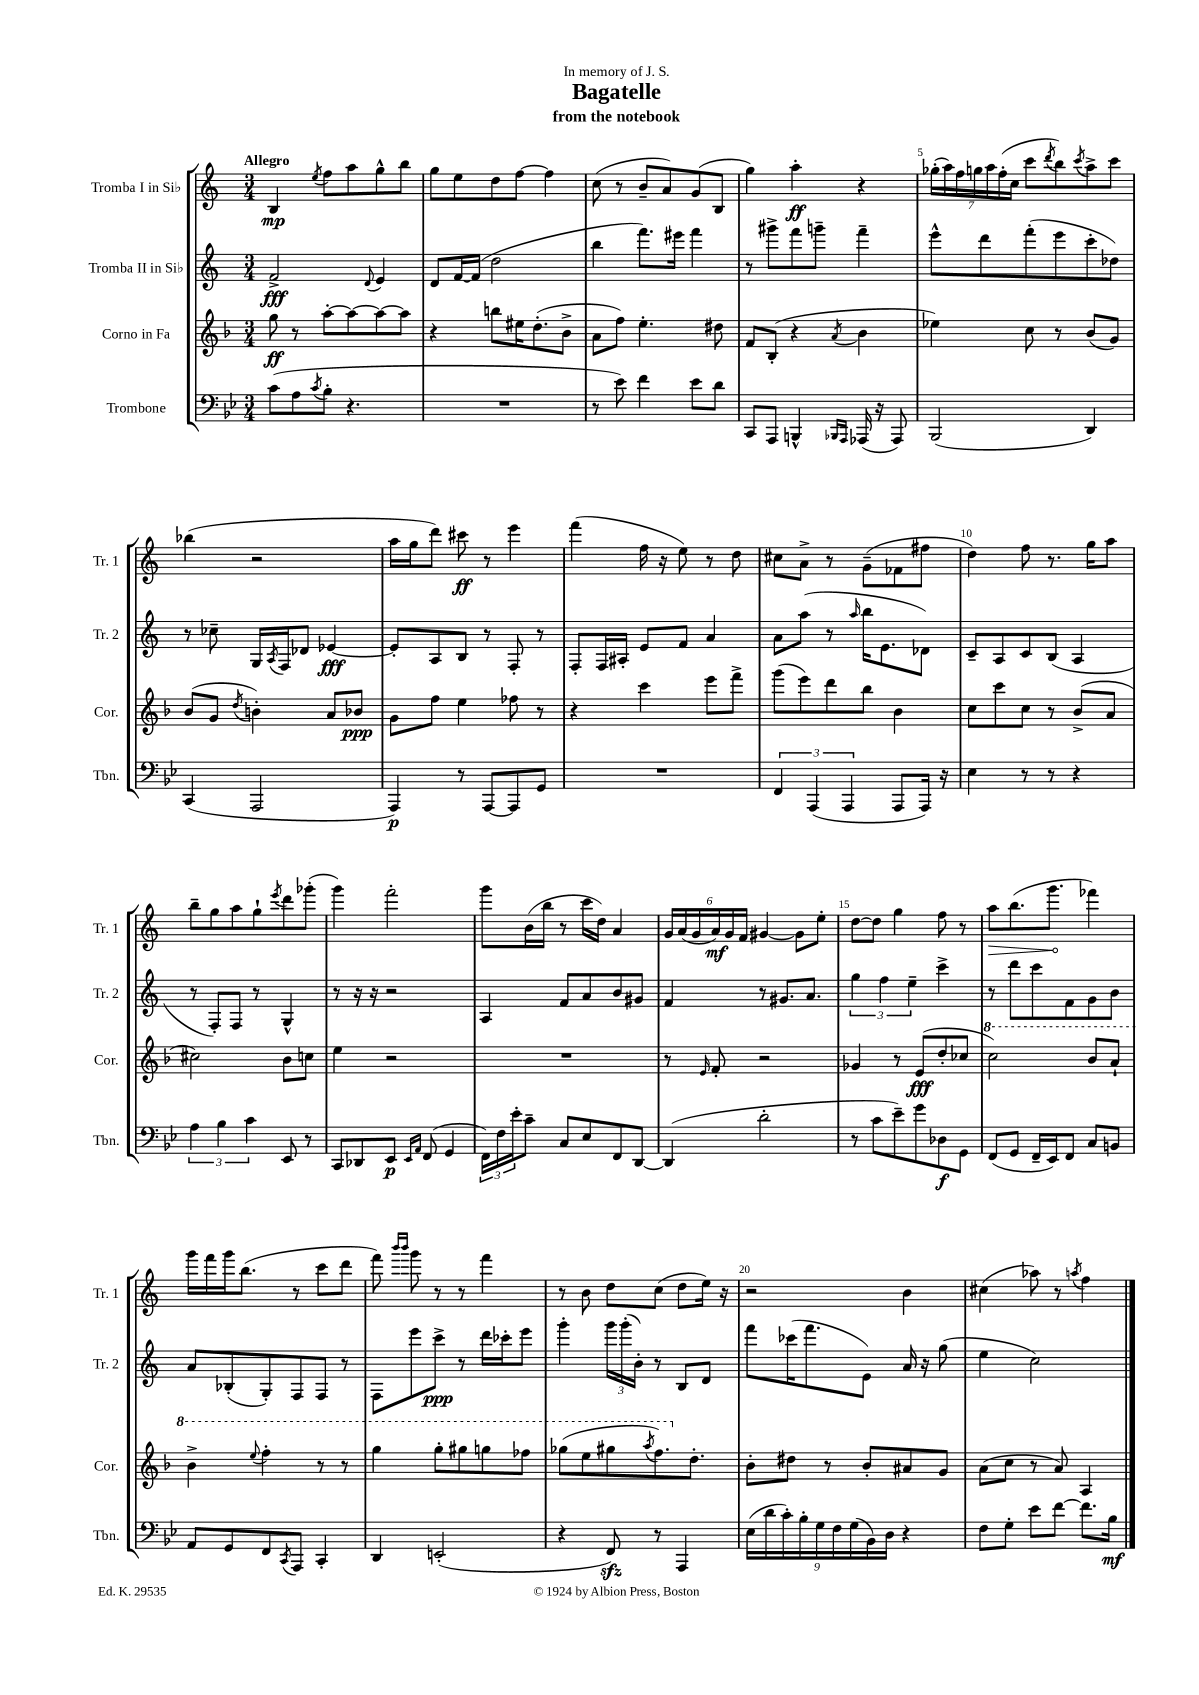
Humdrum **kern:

**kern	**dynam	**kern	**dynam	**kern	**dynam	**kern	**dynam
*part4	*part4	*part3	*part3	*part2	*part2	*part1	*part1
*staff4	*staff4	*staff3	*staff3	*staff2	*staff2	*staff1	*staff1
*I"Trombone	*	*I"Corno in Fa	*	*I"Tromba II in Si♭	*	*I"Tromba I in Si♭	*
*I'Tbn.	*	*I'Cor.	*	*I'Tr. 2	*	*I'Tr. 1	*
*clefF4	*	*clefG2	*	*clefG2	*	*clefG2	*
*k[b-e-]	*	*k[b-]	*	*k[]	*	*k[]	*
*M3/4	*	*M3/4	*	*M3/4	*	*M3/4	*
=1	=1	=1	=1	=1	=1	=1	=1
!	!	!	!	!	!	!LO:TX:a:B:t=Allegro	!
(8c\L	.	8gg\	ff	2f^/	fff	4B/	mp
8A\	.	8r	.	.	.	.	.
8qc/	.	.	.	.	.	8qee/	.
8B-'\J	.	[8aa'\L	.	.	.	8ff\L	.
4.r	.	8aa\_	.	.	.	8aa\	.
.	.	.	.	8qqd/	.	.	.
.	.	8aa\_	.	4e/	.	8gg^^\	.
.	.	8aa\J]	.	.	.	8bb\J	.
=2	=2	=2	=2	=2	=2	=2	=2
2.r	.	4r	.	8d/L	.	8gg\L	.
.	.	.	.	[16f/L	.	8ee\	.
.	.	.	.	(16f/JJ]	.	.	.
.	.	8bbn\L	.	2dd\	.	8dd\	.
.	.	16ee#X\K	.	.	.	[8ff\J	.
.	.	(8.dd'\	.	.	.	.	.
.	.	.	.	.	.	4ff\]	.
.	.	8b-^\J	.	.	.	.	.
=3	=3	=3	=3	=3	=3	=3	=3
8r	.	8a\L	.	4bb\	.	(8cc\	.
8e-\)	.	8ff\J)	.	.	.	8r	.
4f\	.	4.ee'\	.	8.fff\L)	.	8b~/L	.
.	.	.	.	.	.	8a/)	.
.	.	.	.	16eee#X\Jk	.	.	.
8e-\L	.	.	.	4fff\	.	(8g/	.
8d\J	.	8dd#X\	.	.	.	8B/J	.
=4	=4	=4	=4	=4	=4	=4	=4
8CC/L	.	8f/L	.	8r	.	4gg\)	.
8AAA/J	.	(8B-'/J	.	8ggg#X^\L	.	.	.
4BBBn^^/	.	4r	.	8fff\	.	4aa'\	ff
.	.	.	.	8gggn~\J	.	.	.
16qqBBB-X/LL	.	.	.	.	.	.	.
16qqAAA/JJ	.	8qa/	.	.	.	.	.
(16AAA-X/	.	4b-\	.	4fff~\	.	4r	.
16r	.	.	.	.	.	.	.
8AAA-/)	.	.	.	.	.	.	.
=5	=5	=5	=5	=5	=5	=5	=5
(2BBB-/	.	4ee-X\)	.	8eee^^\L	.	(28gg-X'\LL	.
.	.	.	.	.	.	28aa\)	.
.	.	.	.	.	.	28ff\	.
.	.	.	.	.	.	28ggn\	.
.	.	.	.	8ddd\	.	.	.
.	.	.	.	.	.	28aa\	.
.	.	.	.	.	.	(28ff'\	.
.	.	.	.	.	.	28cc\JJ	.
.	.	8cc\	.	(8fff'\	.	8ccc\L	.
.	.	.	.	.	.	8qddd/	.
.	.	8r	.	8eee\	.	8bb\)	.
.	.	.	.	.	.	8qccc/	.
4DD/)	.	(8b-/L	.	8ccc'\	.	8aa^\	.
.	.	8g/J)	.	8dd-X\J)	.	8ccc\J	.
!!LO:LB:g=z
=6	=6	=6	=6	=6	=6	=6	=6
(4CC/	.	(8b-/L	.	8r	.	(4bb-X\	.
.	.	8g/J	.	8cc-X~\	.	.	.
.	.	8qdd/	.	.	.	.	.
2AAA/	.	4bn'\)	.	16G/LL	.	2r	.
.	.	.	.	8qA/	.	.	.
.	.	.	.	16F/J	.	.	.
.	.	.	.	8d-X/J	.	.	.
.	.	8a/L	.	[4e-X/	fff	.	.
.	.	8b-X/J	ppp	.	.	.	.
=7	=7	=7	=7	=7	=7	=7	=7
4AAA/)	p	8g\L	.	8e-'/L]	.	16aa\LL	.
.	.	.	.	.	.	16gg\J	.
.	.	8ff\J	.	8A/	.	8ddd\J)	.
8r	.	4ee\	.	8B/J	.	8ccc#X\	ff
[8AAA/L	.	.	.	8r	.	8r	.
8AAA/]	.	8ff-X\	.	8F'/	.	4eee\	.
8GG/J	.	8r	.	8r	.	.	.
=8	=8	=8	=8	=8	=8	=8	=8
2.r	.	4r	.	8F'/L	.	(4fff\	.
.	.	.	.	16F/L	.	.	.
.	.	.	.	16A#X'/JJ	.	.	.
.	.	4ccc\	.	8e/L	.	16ff\	.
.	.	.	.	.	.	16r	.
.	.	.	.	8f/J	.	8ee\)	.
.	.	8eee\L	.	4a/	.	8r	.
.	.	8fff^\J	.	.	.	8dd\	.
=9	=9	=9	=9	=9	=9	=9	=9
6FF/	.	(8ggg\L	.	8a\L	.	8cc#X\L	.
.	.	8eee\)	.	(8aa\J	.	8a^\J	.
(6AAA/	.	.	.	.	.	.	.
.	.	8ddd\	.	8r	.	8r	.
6AAA/	.	.	.	.	.	.	.
.	.	.	.	16qqaa/	.	.	.
.	.	8bb-\J	.	16bb\KL	.	(8g~\L	.
.	.	.	.	8.e\	.	.	.
8AAA/L	.	4b-\	.	.	.	8f-X\	.
16AAA/Jk)	.	.	.	8d-X\J)	.	8ff#X\J	.
16r	.	.	.	.	.	.	.
=10	=10	=10	=10	=10	=10	=10	=10
4E-\	.	8cc\L	.	8c~/L	.	4dd\)	.
.	.	8ccc\	.	8A/	.	.	.
8r	.	8cc\J	.	8c/	.	8ff\	.
8r	.	8r	.	(8B/J	.	8.r	.
4r	.	(8b-^/L	.	4A/	.	.	.
.	.	.	.	.	.	16gg\KL	.
.	.	8a/J	.	.	.	8aa\J	.
!!LO:LB:g=z
=11	=11	=11	=11	=11	=11	=11	=11
6A\	.	2cc#X\)	.	8r	.	8bb~\L	.
.	.	.	.	8F'/L)	.	8gg\	.
6B-\	.	.	.	.	.	.	.
.	.	.	.	8F/J	.	8aa\	.
6c\	.	.	.	.	.	.	.
.	.	.	.	8r	.	8gg`\	.
.	.	.	.	.	.	8qeee/	.
8EE-/	.	8b-\L	.	4G^^/	.	8ddd\	.
8r	.	8ccn\J	.	.	.	(8ggg-X'\J	.
=12	=12	=12	=12	=12	=12	=12	=12
8CC/L	.	4ee\	.	8r	.	4ggg\)	.
8DD-X/	.	.	.	16r	.	.	.
.	.	.	.	16r	.	.	.
8EE-/J	p	2r	.	2r	.	2fff'\	.
16qqEE-/LL	.	.	.	.	.	.	.
16qqAA/JJ	.	.	.	.	.	.	.
(8FF/	.	.	.	.	.	.	.
4GG/	.	.	.	.	.	.	.
=13	=13	=13	=13	=13	=13	=13	=13
24FF\LL)	.	2.r	.	4A/	.	8ggg\L	.
24F\	.	.	.	.	.	.	.
24e-'\J	.	.	.	.	.	.	.
8c~\J	.	.	.	.	.	(16b\L	.
.	.	.	.	.	.	16bb\JJ	.
8C/L	.	.	.	8f/L	.	8r	.
8E-/	.	.	.	8a/	.	16ccc\LL	.
.	.	.	.	.	.	16dd\JJ)	.
8FF/	.	.	.	8b/	.	4a/	.
[8DD/J	.	.	.	8g#X/J	.	.	.
=14	=14	=14	=14	=14	=14	=14	=14
(4DD/]	.	8r	.	4f/	.	24g/LL	.
.	.	.	.	.	.	(24a/	.
.	.	.	.	.	.	24g/	.
.	.	16qqe/	.	.	.	.	.
.	.	8f'/	.	.	.	24a/)	mf
.	.	.	.	.	.	24g/	.
.	.	.	.	.	.	24f/JJ	.
2d'\	.	2r	.	8r	.	[4g#X/	.
.	.	.	.	8.g#X/L	.	.	.
.	.	.	.	.	.	8g#\L]	.
.	.	.	.	8.a/J	.	.	.
.	.	.	.	.	.	8ee'\J	.
=15	=15	=15	=15	=15	=15	=15	=15
8r	.	4g-X/	.	6gg\	.	[8dd\L	.
8c\L	.	.	.	.	.	8dd\J]	.
.	.	.	.	6ff\	.	.	.
8e-~\)	.	8r	.	.	.	4gg\	.
.	.	.	.	6ee~\	.	.	.
8g\	.	(8e/L	fff	.	.	.	.
8D-X\	f	8dd'/	.	4ccc^\	.	8ff\	.
8GG\J	.	8cc-X/J	.	.	.	8r	.
=16	=16	=16	=16	=16	=16	=16	=16
*	*	*8va	*	*	*	*	*
!	!	!	!	!	!	!	!LO:HP:b
(8FF/L	.	2ccc\)	.	8r	.	8aa\L	>
8GG/J	.	.	.	8ddd\L	.	(8.bb\	.
16FF~/LL	.	.	.	8ccc\	.	.	.
16EE-/J)	.	.	.	.	.	8.ggg\J	.
8FF/J	.	.	.	8f\	.	.	.
8C/L	.	8bb-/L	.	8g\	.	4fff-X\)	]
8BBn/J	.	8aa`/J	.	8b\J	.	.	.
!!LO:LB:g=z
=17	=17	=17	=17	=17	=17	=17	=17
8AA/L	.	4bb-^\	.	8a/L	.	16ggg\LL	.
.	.	.	.	.	.	16fff\	.
8GG/	.	.	.	(8B-X'/	.	16ggg\J	.
.	.	.	.	.	.	(8.bb\J	.
.	.	8qqeee/	.	.	.	.	.
8FF/	.	4fff'\	.	8G'/)	.	.	.
8qCC/	.	.	.	.	.	.	.
8AAA/J	.	.	.	8F/	.	8r	.
4CC'/	.	8r	.	8F/J	.	8ccc\L	.
.	.	8r	.	8r	.	8ddd\J	.
=18	=18	=18	=18	=18	=18	=18	=18
4DD/	.	4ggg\	.	8F\L	.	8fff\)	.
.	.	.	.	.	.	16qqbbb/LL	.
.	.	.	.	.	.	16qqbbb/JJ	.
.	.	.	.	8eee\	.	8ggg\	.
(2EEn'/	.	8ggg'\L	.	8ccc^\J	ppp	8r	.
.	.	8ggg#X\	.	8r	.	8r	.
.	.	8gggn\	.	16ddd\LL	.	4fff\	.
.	.	.	.	16ccc-X'\J	.	.	.
.	.	8fff-X\J	.	8eee\J	.	.	.
=19	=19	=19	=19	=19	=19	=19	=19
4r	.	(8ggg-X\L	.	4ggg'\	.	8r	.
.	.	8eee\	.	.	.	8b\	.
8FFzz/)	.	8ggg#X\	.	24ggg\LL	.	8dd\L	.
.	.	.	.	(24ggg'\	.	.	.
.	.	.	.	24b'\JJ)	.	.	.
.	.	8qaaa/	.	.	.	.	.
8r	.	8.fff\)	.	8r	.	(8cc\J	.
4AAA/	.	.	.	8B/L	.	8dd\L	.
*	*	*X8va	*	*	*	*	*
.	.	8.dd'\J	.	.	.	.	.
.	.	.	.	8d/J	.	16ee\Jk)	.
.	.	.	.	.	.	16r	.
=20	=20	=20	=20	=20	=20	=20	=20
(18E-\LL	.	8b-'\L	.	8fff\L	.	2r	.
18d\	.	.	.	.	.	.	.
18c'\)	.	.	.	.	.	.	.
.	.	8dd#X\J	.	(16ccc-X\K	.	.	.
18B-'\	.	.	.	.	.	.	.
.	.	.	.	8.fff\	.	.	.
18G\	.	.	.	.	.	.	.
.	.	8r	.	.	.	.	.
18F\	.	.	.	.	.	.	.
(18G\	.	.	.	.	.	.	.
.	.	8b-'/L	.	8e\J)	.	.	.
18BB-\)	.	.	.	.	.	.	.
18D\JJ	.	.	.	.	.	.	.
4r	.	8a#X/	.	16a/	.	4b\	.
.	.	.	.	16r	.	.	.
.	.	8g/J	.	(8gg\	.	.	.
=21	=21	=21	=21	=21	=21	=21	=21
8F\L	.	(8a\L	.	4ee\	.	(4cc#X\	.
8G'\J	.	8cc\J	.	.	.	.	.
8e-\L	.	8r	.	2cc\)	.	8aa-X\)	.
[8f\J	.	8a/)	.	.	.	8r	.
.	.	.	.	.	.	8qaan/	.
8.f\L]	.	4A/	.	.	.	4ff\	.
16B-\Jk	mf	.	.	.	.	.	.
==	==	==	==	==	==	==	==
*-	*-	*-	*-	*-	*-	*-	*-
